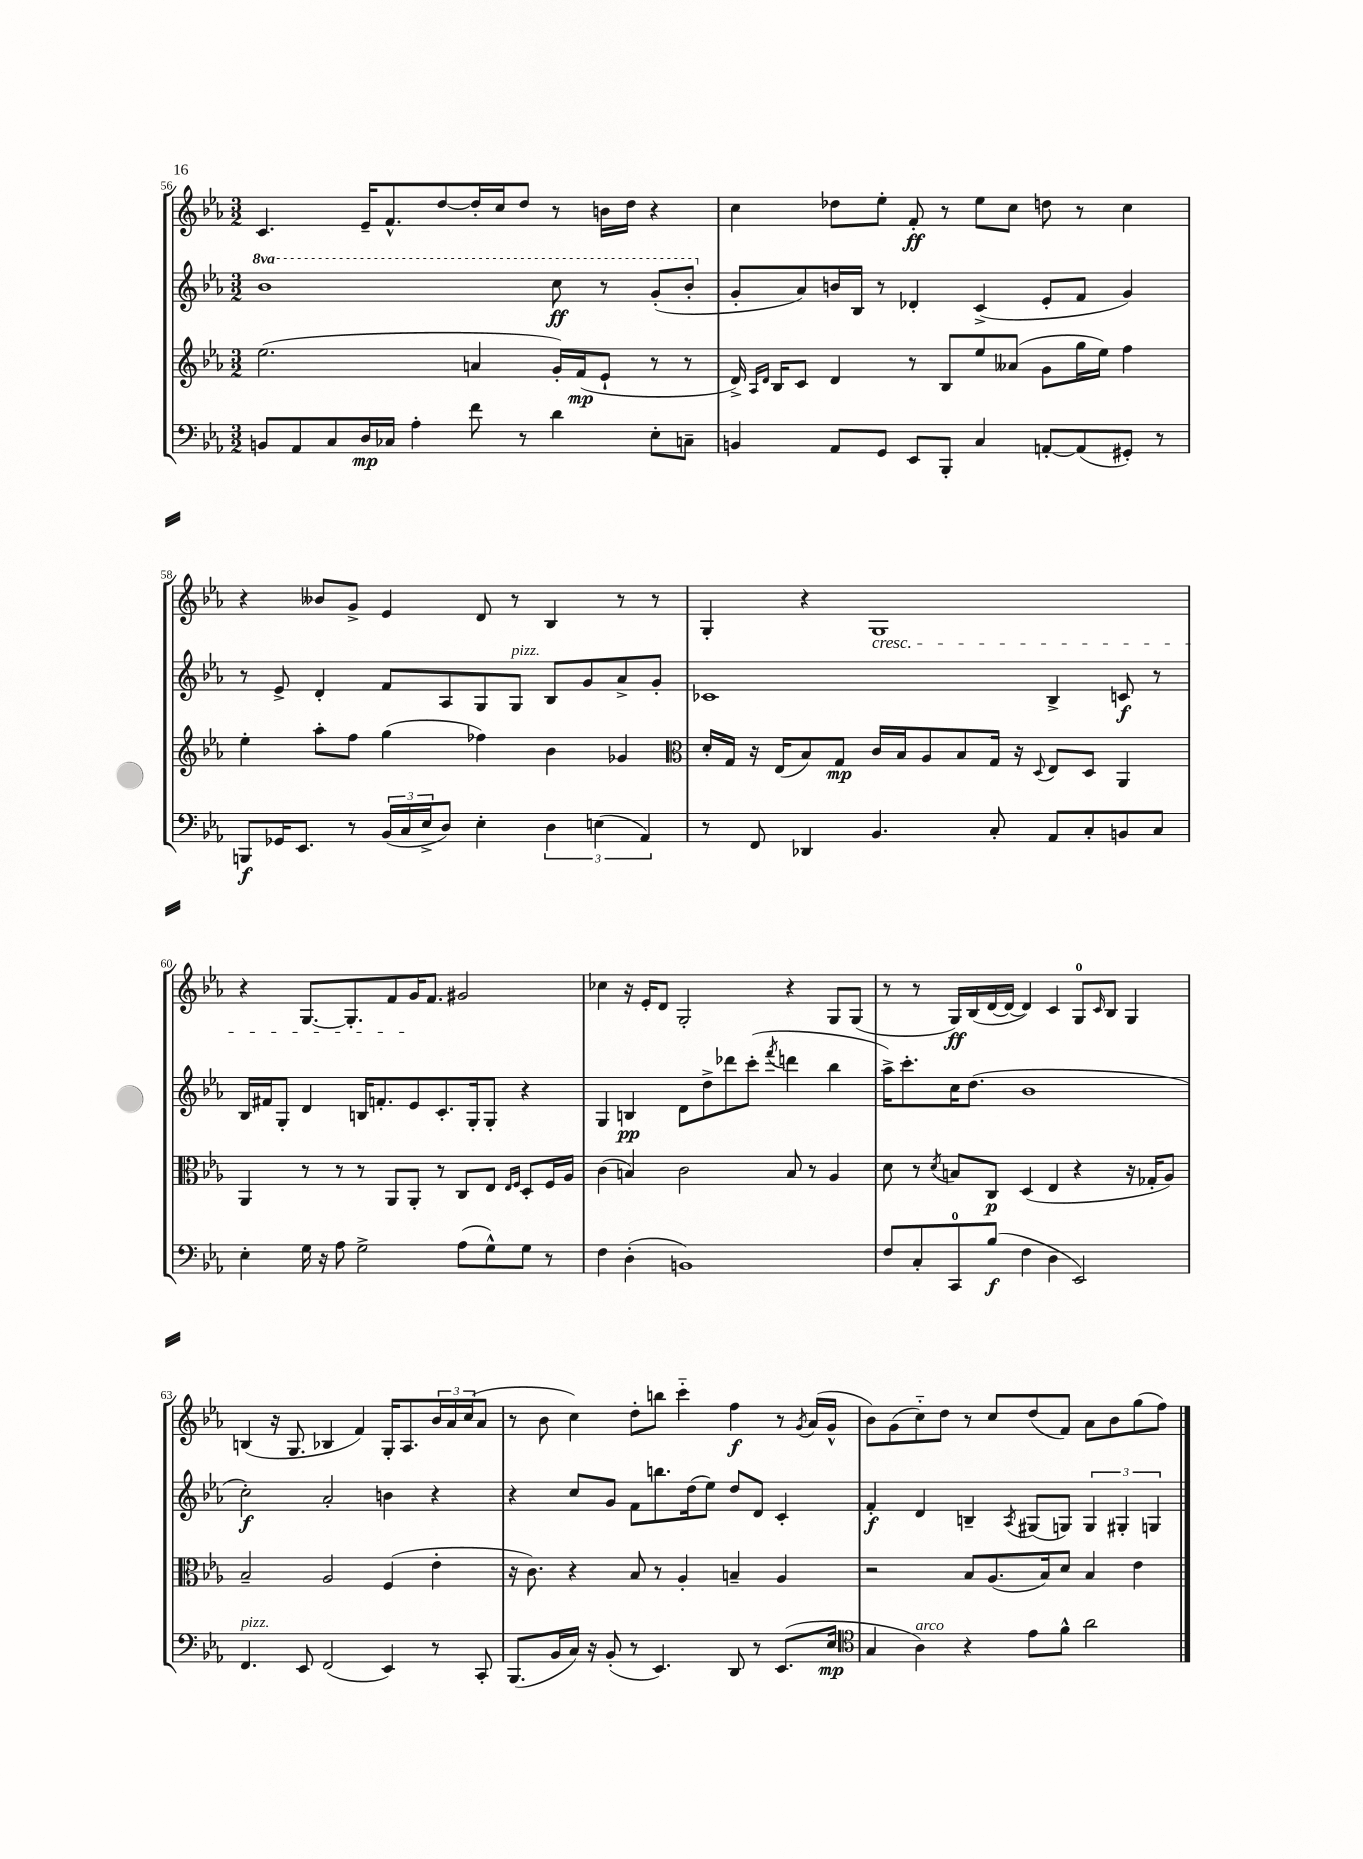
<<
\new StaffGroup <<
\new Staff = "s0" {
    \clef treble \key ees \major \numericTimeSignature \time 3/2
    c'4. ees'16-- f'8.-^ d''8~ d''16-. c''16 d''8 r8 b'16 d''16 r4 |
    c''4 des''8 ees''8-. f'8-.\ff r8 ees''8 c''8 d''8 r8 c''4 |
    r4 beses'8 g'8-> ees'4 d'8 r8 bes4 r8 r8 |
    g4-. r4 g1\cresc |
    r4 g8.~ g8.-. f'8 g'16\! f'8. gis'2 |
    ces''4 r16 ees'16-. d'8 g2-. r4 g8 g8( |
    r8 r8 g16\ff) bes16( d'16~ d'16~ d'4) c'4 g8-0 \grace { c'16 } bes8 g4 |
    b4( r16 g8. bes4 f'4) g16-. aes8. \tuplet 3/2 { bes'16 aes'16 c''16( } aes'8 |
    r8 bes'8 c''4) d''8-. b''8 c'''4-_ f''4\f r8 \acciaccatura { g'8 } aes'16( g'16-^ |
    bes'8) g'8( c''8-_) d''8 r8 c''8 d''8( f'8) aes'8 bes'8 g''8( f''8) \bar "|." |
}
\new Staff = "s1" {
    \clef treble \key ees \major \numericTimeSignature \time 3/2 \set Staff.ottavationMarkups = #ottavation-simple-ordinals
    \ottava #1 bes''1 c'''8\ff r8 g''8-.( bes''8-. \ottava #0 |
    g'8-. aes'8) b'16 bes16 r8 des'4-. c'4->( ees'8-. f'8 g'4) |
    r8 ees'8-> d'4-. f'8 aes8 g8 g8^\markup { \italic "pizz." } bes8 g'8 aes'8-> g'8-. |
    ces'1 bes4-> c'8\f r8 |
    bes16 fis'16 g8-. d'4 b16 f'8.-. ees'8 c'8.-. g16-. g8-. r4 |
    g4 b4\pp d'8 d''8-> des'''8 c'''8-.( \acciaccatura { f'''8 } d'''4 bes''4 |
    aes''16->) c'''8.-. c''16 d''8.( bes'1 |
    c''2-.\f) aes'2-. b'4 r4 |
    r4 c''8 g'8 f'8 b''8. d''16( ees''8) d''8 d'8 c'4-. |
    f'4-.\f d'4 b4-- \acciaccatura { aes8 } gis8( g8) \tuplet 3/2 { g4 gis4-. g4 } \bar "|." |
}
\new Staff = "s2" {
    \clef treble \key ees \major \numericTimeSignature \time 3/2
    ees''2.( a'4 g'16-.) f'16\mp( ees'8-! r8 r8 |
    d'16->) \grace { aes16 d'16 } bes16 c'8 d'4 r8 bes8 ees''8 aeses'8( g'8 g''16 ees''16) f''4 |
    ees''4-. aes''8-. f''8 g''4( fes''4) bes'4 ges'4 |
    \clef alto d'16-. g16 r16 ees16( bes8) g8\mp c'16 bes16 aes8 bes8 g16 r16 \appoggiatura { d8 } ees8 d8 aes,4 |
    aes,4 r8 r8 r8 aes,8 aes,8-. r8 c8 ees8 \grace { ees16 f16 } d8-. f16 aes16 |
    c'4( b4) c'2 b8 r8 aes4 |
    d'8 r8 \acciaccatura { d'8 } b8 c8\p d4( ees4 r4 r16 ges16-. aes8) |
    bes2-- aes2 f4( ees'4-. |
    r16 c'8.) r4 bes8 r8 aes4-. b4-- aes4 |
    r2 bes8 aes8.( bes16) d'8 bes4 ees'4 \bar "|." |
}
\new Staff = "s3" {
    \clef bass \key ees \major \numericTimeSignature \time 3/2
    b,8 aes,8 c8 d16\mp ces16 aes4-. f'8 r8 d'4 ees8-. c8-- |
    b,4 aes,8 g,8 ees,8 bes,,8-. c4 a,8~-. a,8( gis,8-.) r8 |
    b,,8\f ges,16 ees,8. r8 \tuplet 3/2 { bes,16( c16 ees16-> } d8) ees4-. \tuplet 3/2 { d4 e4( aes,4) } |
    r8 f,8 des,4 bes,4. c8-. aes,8 c8-. b,8 c8 |
    ees4-. g16 r16 aes8 g2-> aes8( g8-^) g8 r8 |
    f4 d4-.( b,1) |
    f8 c8-. c,8-0 bes8\f( f4 d4 ees,2) |
    f,4.^\markup { \italic "pizz." } ees,8 f,2( ees,4) r8 c,8-. |
    bes,,8.( bes,16 c16) r16 bes,8-.( r8 ees,4.) d,8 r8 ees,8.( ees16\mp |
    \clef tenor g4 aes4^\markup { \italic "arco" }) r4 ees'8 f'8-^ aes'2 \bar "|." |
}
>>
>>
\layout { \context { \Score currentBarNumber = #56 } }
